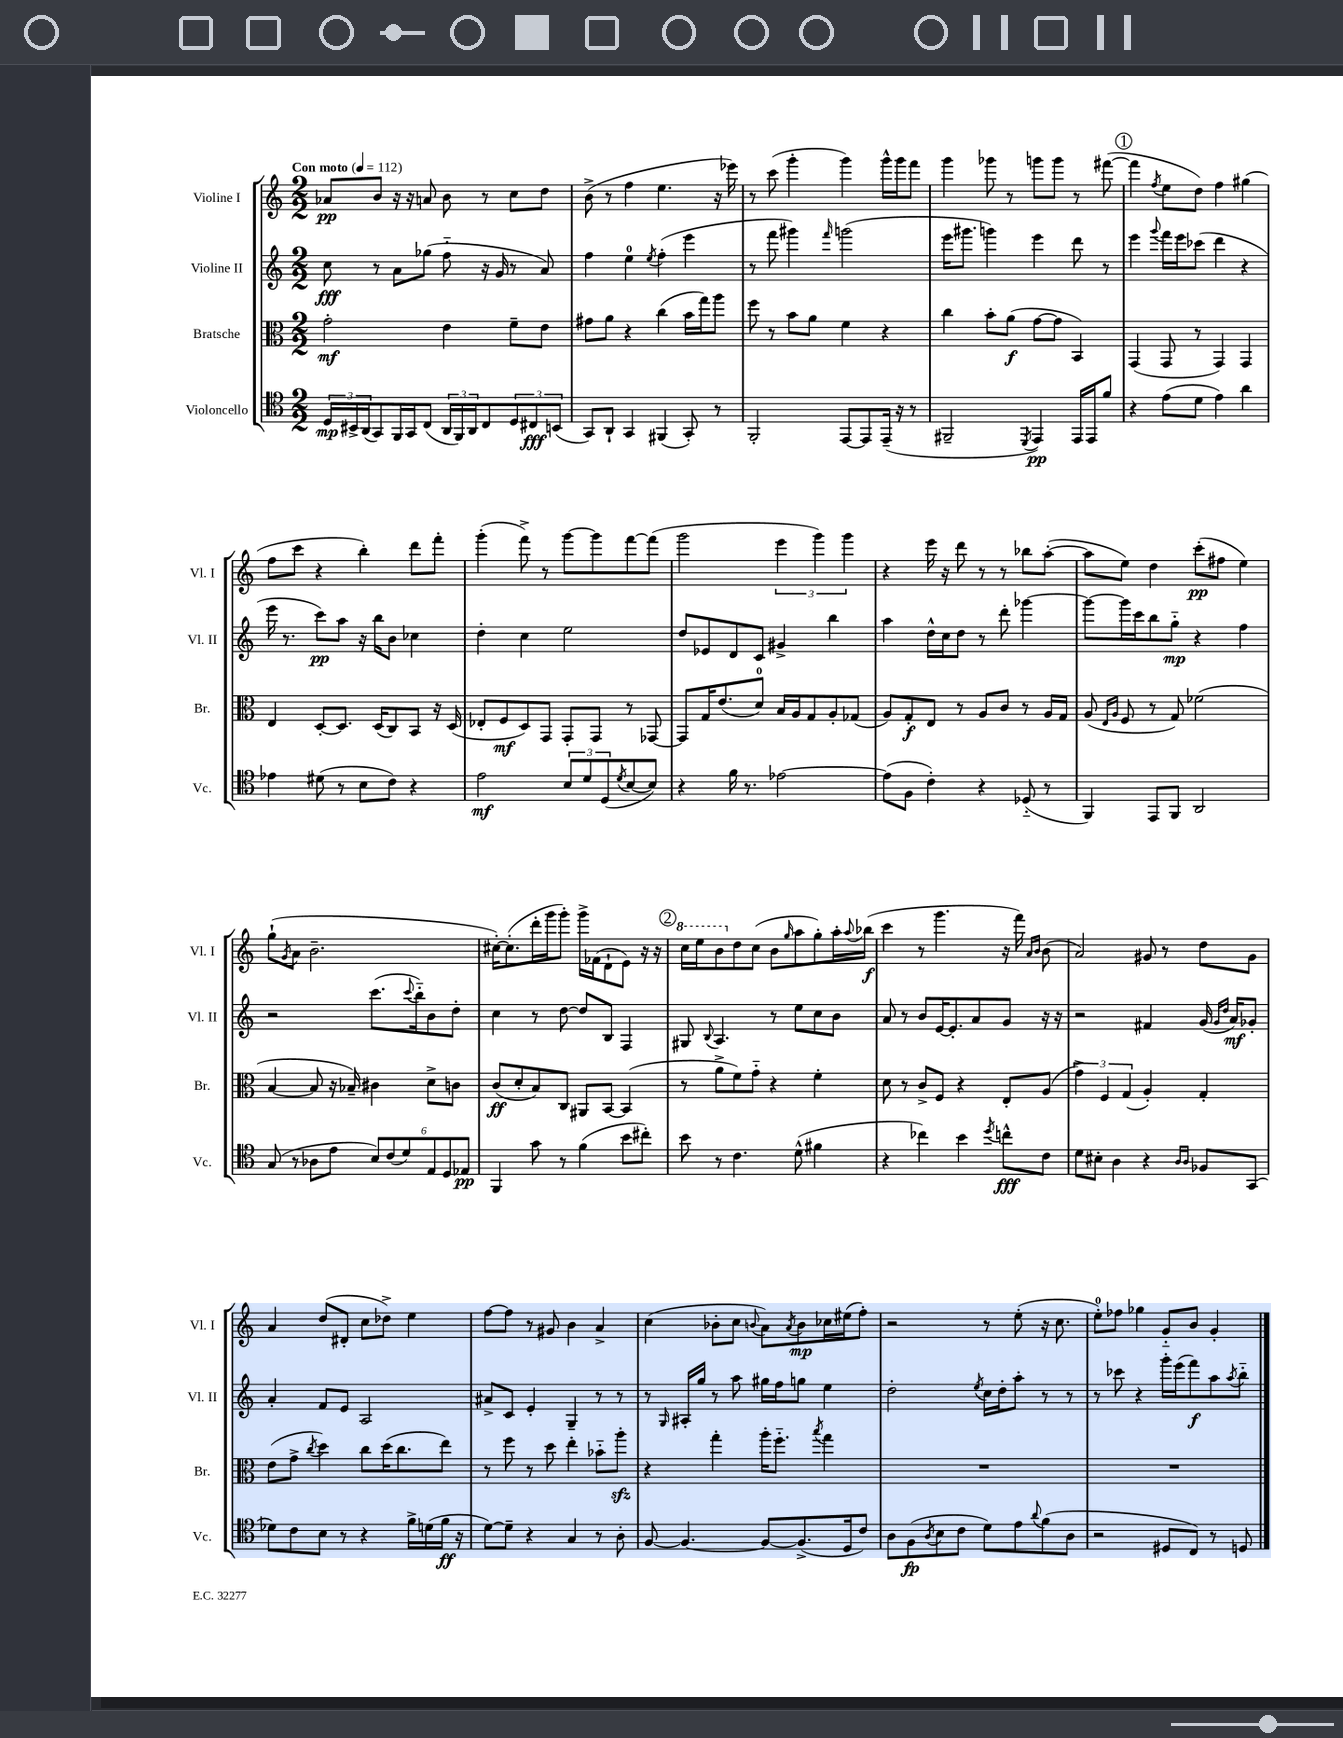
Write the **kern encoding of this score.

**kern	**dynam	**kern	**dynam	**kern	**dynam	**kern	**dynam
*part4	*part4	*part3	*part3	*part2	*part2	*part1	*part1
*staff4	*staff4	*staff3	*staff3	*staff2	*staff2	*staff1	*staff1
*I"Violoncello	*	*I"Bratsche	*	*I"Violine II	*	*I"Violine I	*
*I'Vc.	*	*I'Br.	*	*I'Vl. II	*	*I'Vl. I	*
*clefC4	*	*clefC3	*	*clefG2	*	*clefG2	*
*k[]	*	*k[]	*	*k[]	*	*k[]	*
*M2/2	*	*M2/2	*	*M2/2	*	*M2/2	*
*MM112	*	*MM112	*	*MM112	*	*MM112	*
=1	=1	=1	=1	=1	=1	=1	=1
!	!	!	!	!	!	!LO:TX:a:B:t=Con moto	!
24D/LL	mp	2g'\	mf	8cc\	fff	8a-X/L	pp
24BB#X^/	.	.	.	.	.	.	.
(24AA/J	.	.	.	.	.	.	.
8GG/)	.	.	.	8r	.	8b/J	.
16FF/L	.	.	.	8a\L	.	16r	.
16GG/J	.	.	.	.	.	16r	.
(8C/J	.	.	.	(8gg-X\J	.	8an/	.
24AA/LL	.	4e\	.	8ff\	.	8b\	.
24FF/)	.	.	.	.	.	.	.
24AA/J	.	.	.	.	.	.	.
8C/	.	.	.	16r	.	8r	.
.	.	.	.	16g/	.	.	.
12D/	.	8f~\L	.	8r	.	8cc\L	.
12C#X/	fff	.	.	.	.	.	.
.	.	8e\J	.	8a/)	.	8dd\J	.
(12BBn/J	.	.	.	.	.	.	.
=2	=2	=2	=2	=2	=2	=2	=2
8GG/L)	.	8g#X\L	.	4ff\	.	(8b^\	.
8AA`/J	.	8a\J	.	.	.	8r	.
4GG/	.	4r	.	4ee\	.	4ff\	.
.	.	.	.	8qee/	.	.	.
(4FF#X/	.	(4cc\	.	(4ff'\	.	4.ee\	.
8GG'/)	.	16b\LL	.	4eee\	.	.	.
.	.	16gg\J)	.	.	.	.	.
8r	.	8aa\J	.	.	.	16r	.
.	.	.	.	.	.	16eee-X\)	.
=3	=3	=3	=3	=3	=3	=3	=3
2FF'/	.	8ff\	.	8r	.	8r	.
.	.	8r	.	8fff\	.	(8ccc\	.
.	.	8b\L	.	4ggg#X\)	.	4ggg'\	.
.	.	8a\J	.	.	.	.	.
.	.	.	.	16qqfff/	.	.	.
[8EE/L	.	4f\	.	(2gggn\	.	4ggg\)	.
8EE/]	.	.	.	.	.	.	.
(16EE~/Jk	.	4r	.	.	.	16ggg^^\LL	.
16r	.	.	.	.	.	16ggg\J	.
8r	.	.	.	.	.	8fff\J	.
=4	=4	=4	=4	=4	=4	=4	=4
2FF#X~/	.	4cc\	.	16eee\KL	.	4ggg\	.
.	.	.	.	8.ggg#X\J	.	.	.
.	.	8b'\L	.	4gggn\)	.	8ggg-X\	.
.	.	(8a\J	f	.	.	8r	.
8qDD/	.	.	.	.	.	.	.
4EE/)	pp	[8g\L	.	4eee\	.	8gggn\L	.
.	.	8g\J]	.	.	.	8ggg\J	.
16EE/LL	.	4BB/)	.	8ddd\	.	8r	.
16EE/J	.	.	.	.	.	.	.
8f/J	.	.	.	8r	.	([8fff#X\	.
!!LO:REH:place=s1:t=1
=5	=5	=5	=5	=5	=5	=5	=5
4r	.	(4GG/	.	4eee\	.	4fff#\]	.
.	.	.	.	8qqggg/	.	8qff/	.
(8e\L	.	8GG/	.	16fff\LL	.	8ee\L	.
.	.	.	.	16eee\J	.	.	.
8d\J	.	8r	.	(8ccc-X\J	.	8dd\J)	.
4e\)	.	4GG/)	.	4ddd\	.	4ff\	.
4a\	.	4GG/	.	4r	.	(4gg#X\	.
!!LO:LB:g=z
=6	=6	=6	=6	=6	=6	=6	=6
4e-X\	.	4E/	.	16eee\	.	8ff\L	.
.	.	.	.	8.r	.	.	.
.	.	.	.	.	.	8ccc\J	.
(8d#X\	.	[8D'/L	.	8ccc\L)	pp	4r	.
8r	.	8.D/J]	.	8aa\J	.	.	.
8B\L	.	.	.	16r	.	4bb'\)	.
.	.	(16D/KL	.	16bb\KL	.	.	.
8c\J)	.	8C/)	.	8b\J	.	.	.
4r	.	8BB/J	.	4cc-X\	.	8ddd\L	.
.	.	16r	.	.	.	8fff'\J	.
.	.	(16D/	.	.	.	.	.
=7	=7	=7	=7	=7	=7	=7	=7
2e\	mf	8E-X'/L	.	4dd'\	.	(4ggg'\	.
.	.	8F/	mf	.	.	.	.
.	.	8D/)	.	4cc\	.	8fff^\)	.
.	.	8GG/J	.	.	.	8r	.
12B/L	.	8GG'/L	.	2ee\	.	[8ggg\L	.
12d/	.	.	.	.	.	.	.
.	.	8GG/J	.	.	.	8ggg\]	.
(12D/	.	.	.	.	.	.	.
8qd/	.	.	.	.	.	.	.
[8B/	.	8r	.	.	.	[8fff\	.
8B/J])	.	[8GG-X/	.	.	.	(8fff\J]	.
=8	=8	=8	=8	=8	=8	=8	=8
4r	.	8GG-/L]	.	8dd/L	.	2ggg\	.
.	.	16G/K	.	8e-X/	.	.	.
.	.	(8.e/	.	.	.	.	.
16f\	.	.	.	8d/	.	.	.
8.r	.	.	.	.	.	.	.
.	.	8d/J)	.	8c/J	.	.	.
[2e-X\	.	16B/LL	.	4g#X^/	.	6eee\	.
.	.	16A/J	.	.	.	.	.
.	.	8G/	.	.	.	.	.
.	.	.	.	.	.	6ggg\)	.
.	.	8A'/	.	4bb\	.	.	.
.	.	.	.	.	.	6ggg\	.
.	.	(8G-X/J	.	.	.	.	.
=9	=9	=9	=9	=9	=9	=9	=9
(8e-\L]	.	8A/L)	.	4aa\	.	4r	.
8F\J	.	8G'/	f	.	.	.	.
4c'\)	.	8E/J	.	16dd^^\LL	.	16eee\	.
.	.	.	.	16cc\J	.	16r	.
.	.	8r	.	8dd\J	.	8ddd\	.
4r	.	8A/L	.	8r	.	8r	.
.	.	8c/J	.	8ddd'\	.	8r	.
(8D-X/	.	8r	.	[4ggg-X\	.	8bb-X\L	.
8r	.	16A/LL	.	.	.	([8aa'\J	.
.	.	16G/JJ	.	.	.	.	.
=10	=10	=10	=10	=10	=10	=10	=10
4FF/)	.	(8A/	.	8ggg-\L_	.	8aa\L]	.
.	.	16qqE/LL	.	.	.	.	.
.	.	16qqA/JJ	.	.	.	.	.
.	.	8F/	.	16ggg-\L]	.	8ee\J)	.
.	.	.	.	16ccc\J	.	.	.
8EE/L	.	8r	.	8bb\	.	4dd\	.
8FF/J	.	8G/)	.	8gg\J	mp	.	.
2AA/	.	(2f-X\	.	4r	.	(8ccc'\L	pp
.	.	.	.	.	.	8ff#X\J	.
.	.	.	.	4ff\	.	4ee\)	.
!!LO:LB:g=z
=11	=11	=11	=11	=11	=11	=11	=11
(8G/	.	[4B/	.	2r	.	(8gg`\L	.
.	.	.	.	.	.	8qg/	.
8r	.	.	.	.	.	8a\J	.
8A-X\L	.	8B/]	.	.	.	2.b~\	.
8e\J	.	16r	.	.	.	.	.
.	.	16B-X~/)	.	.	.	.	.
12B/L)	.	4c#X\	.	(8.ccc\L	.	.	.
(12c/	.	.	.	.	.	.	.
12d/)	.	.	.	.	.	.	.
.	.	.	.	8qqccc/	.	.	.
.	.	.	.	16bb\k)	.	.	.
12E/	.	8d^\L	.	8b\	.	.	.
12D/	.	.	.	.	.	.	.
.	.	8cn\J	.	8dd'\J	.	.	.
12E-X/J	pp	.	.	.	.	.	.
=12	=12	=12	=12	=12	=12	=12	=12
4FF/	.	(8c/L	ff	4cc\	.	[16cc#X'\KL)	.
.	.	.	.	.	.	(8.cc#'\]	.
.	.	8d'/	.	.	.	.	.
8g\	.	8B/)	.	8r	.	16ddd'\L	.
.	.	.	.	.	.	16ggg\J	.
8r	.	8C/J	.	[8dd\	.	8ggg'\J)	.
(4f\	.	8AA#X/L	.	8dd/L]	.	16ggg^\LL	.
.	.	.	.	.	.	(16f-X\J	.
.	.	[8BB/J	.	8B/J	.	8d`\	.
8b\L	.	(4BB/]	.	4F/	.	8e\J)	.
8cc#X'\J)	.	.	.	.	.	16r	.
.	.	.	.	.	.	16r	.
!!LO:REH:place=s1:t=2
=13	=13	=13	=13	=13	=13	=13	=13
*	*	*	*	*	*	*8va	*
8b\	.	8r	.	8G#X/	.	16ccc\LL	.
.	.	.	.	.	.	16eee\J	.
.	.	.	.	8qqB/	.	.	.
8r	.	8a^\L	.	4.A/	.	8bb\	.
*	*	*	*	*	*	*X8va	*
4.c\	.	8f\)	.	.	.	8dd\	.
.	.	8g\J	.	.	.	(8cc\J	.
.	.	4r	.	8r	.	8b\L	.
.	.	.	.	.	.	16qqgg/	.
(8d^^\	.	.	.	8ee\L	.	8aa\	.
4f#X\	.	4f'\	.	8cc\	.	8gg'\)	.
.	.	.	.	8b\J	.	16aa'\L	.
.	.	.	.	.	.	8qqaa/	.
.	.	.	.	.	.	(16bb-X\JJ	f
=14	=14	=14	=14	=14	=14	=14	=14
4r	.	8d\	.	8a/	.	4ccc\	.
.	.	8r	.	8r	.	.	.
4cc-X\)	.	8c^/L	.	8b/L	.	8r	.
.	.	8F/J	.	[16e/K	.	4.ggg\	.
.	.	.	.	8.e'/]	.	.	.
4b\	.	4r	.	.	.	.	.
.	.	.	.	8a/	.	.	.
8qdd/	.	.	.	.	.	.	.
8ccn^^\L	fff	8E'/L	.	8g/J	.	16r	.
.	.	.	.	.	.	16fff\)	.
.	.	.	.	.	.	16qqa/LL	.
.	.	.	.	.	.	16qqb/JJ	.
8c\J	.	(8A/J	.	16r	.	(8b\	.
.	.	.	.	16r	.	.	.
=15	=15	=15	=15	=15	=15	=15	=15
8d\L	.	6g^\)	.	2r	.	2a/)	.
8B#X'\J	.	.	.	.	.	.	.
.	.	6F/	.	.	.	.	.
4A\	.	.	.	.	.	.	.
.	.	(6G/	.	.	.	.	.
4r	.	4A'/)	.	4f#X/	.	8g#X/	.
.	.	.	.	.	.	8r	.
16qqA/LL	.	.	.	.	.	.	.
16qqA/JJ	.	.	.	.	.	.	.
8F-X/L	.	4G'/	.	(16g/	.	8dd\L	.
.	.	.	.	16qqg/LL	.	.	.
.	.	.	.	16qqdd/JJ	.	.	.
.	.	.	.	16a/KL)	mf	.	.
(8GG/J	.	.	.	8g-X'/J	.	8g#\J	.
!!LO:LB:g=z
=16	=16	=16	=16	=16	=16	=16	=16
8d-X\L)	.	(8e\L	.	4a'/	.	4a/	.
8c\	.	8g^\J	.	.	.	.	.
.	.	8qcc/	.	.	.	.	.
8B\J	.	4dd\)	.	8f/L	.	(8dd/L	.
8r	.	.	.	8e/J	.	8d#X'/J	.
4r	.	8cc\L	.	2A/	.	8cc\L	.
.	.	(16dd\K	.	.	.	8dd-X^\J)	.
.	.	8.cc\	.	.	.	.	.
16f^\LL	.	.	.	.	.	4ee\	.
(16dn\	.	.	.	.	.	.	.
16f\JJ	ff	8ee\J)	.	.	.	.	.
16r	.	.	.	.	.	.	.
=17	=17	=17	=17	=17	=17	=17	=17
[8d\L)	.	8r	.	8a#X^/L	.	[8ff\L	.
8d~\J]	.	8ff\	.	8c/J	.	8ff\J]	.
4r	.	8r	.	4e'/	.	8r	.
.	.	8dd\	.	.	.	8g#X/	.
4G/	.	4ee'\	.	4G~/	.	4b\	.
8r	.	8b-X\L	.	8r	.	4a^/	.
8A'\	.	8aazz'\J	.	8r	.	.	.
=18	=18	=18	=18	=18	=18	=18	=18
[8F/	.	4r	.	8r	.	(4cc\	.
.	.	.	.	16qqG/	.	.	.
4.F/_	.	.	.	16A#X'/LL	.	.	.
.	.	.	.	16gg/JJ	.	.	.
.	.	4gg'\	.	8r	.	8b-X'\L	.
.	.	.	.	8aa\	.	8cc\J	.
.	.	.	.	.	.	8qqbn/	.
8F/L_	.	16aa'\KL	.	16gg#X\LL	.	8a\L)	.
.	.	8.ff\J	.	16ff\J	.	.	.
.	.	.	.	.	.	8qa/	.
(8.F^/]	.	.	.	8ggn\J	.	8b\	mp
.	.	8qbb/	.	.	.	.	.
.	.	4gg\	.	4ee\	.	16cc-X\L	.
16D/k	.	.	.	.	.	(16ee#X\J	.
8c/J)	.	.	.	.	.	8ff'\J)	.
=19	=19	=19	=19	=19	=19	=19	=19
8A\L	.	1r	.	2dd'\	.	2r	.
(8F\	fp	.	.	.	.	.	.
8qA/	.	.	.	.	.	.	.
8B\	.	.	.	.	.	.	.
8c\J	.	.	.	.	.	.	.
.	.	.	.	8qee/	.	.	.
8d\L)	.	.	.	16cc\LL	.	8r	.
.	.	.	.	16dd'\J	.	.	.
8e\	.	.	.	8aa'\J	.	(8ee'\	.
8qqa/	.	.	.	.	.	.	.
(8f\	.	.	.	8r	.	16r	.
.	.	.	.	.	.	8.cc\	.
8A\J	.	.	.	8r	.	.	.
=20	=20	=20	=20	=20	=20	=20	=20
2r	.	1r	.	8r	.	8ee'\L)	.
.	.	.	.	8ccc-X\	.	8ff-X\J	.
.	.	.	.	4r	.	4gg-X\	.
8D#X/L	.	.	.	16ggg'\LL	.	8g/L	.
.	.	.	.	(16eee\J	.	.	.
8C/J)	.	.	.	8fff\)	f	8b/J	.
8r	.	.	.	8aa\	.	4g'/	.
.	.	.	.	8qaa/	.	.	.
8Dn/	.	.	.	8bb\J	.	.	.
==	==	==	==	==	==	==	==
*-	*-	*-	*-	*-	*-	*-	*-
